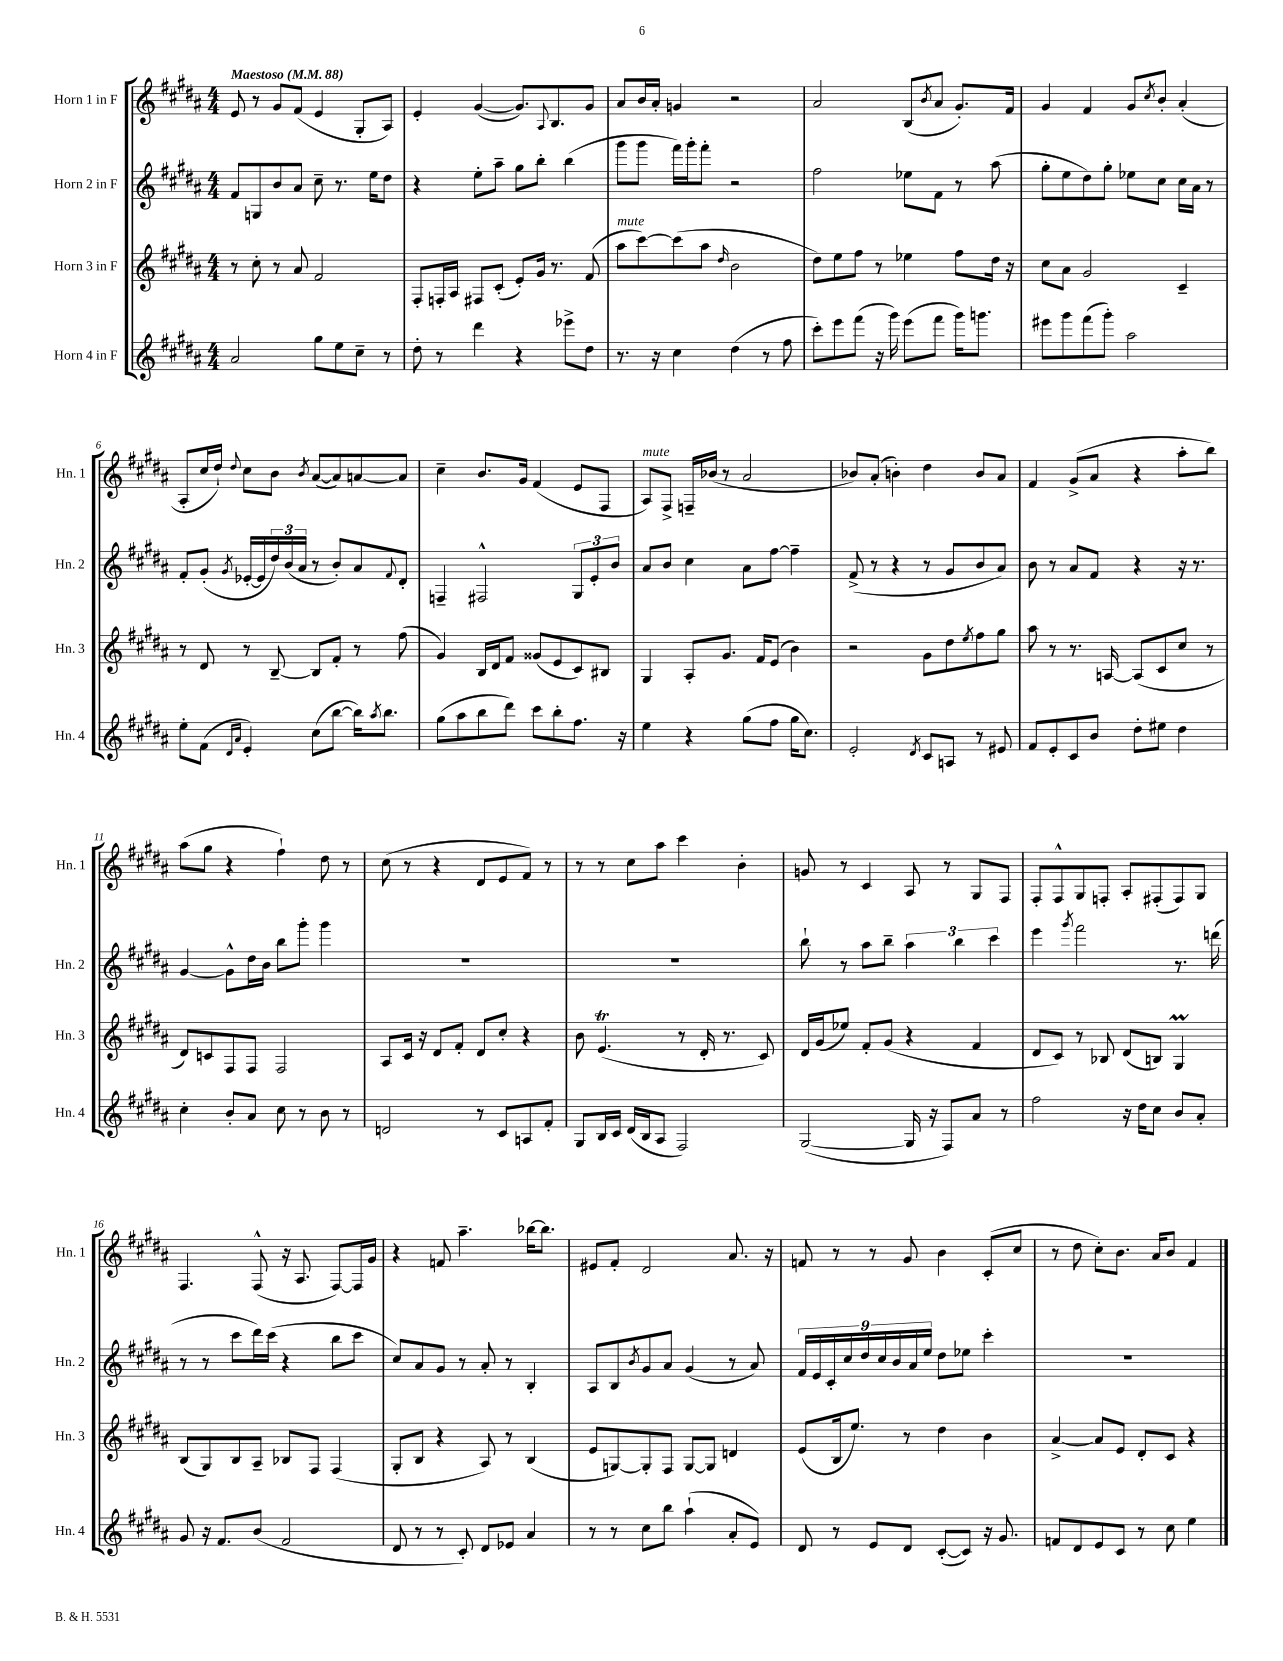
<<
\new StaffGroup <<
\new Staff = "s0" \with { instrumentName = "Horn 1 in F" shortInstrumentName = "Hn. 1" } {
    \clef treble \key b \major \numericTimeSignature \time 4/4 \tempo "Maestoso" 4 = 88
    e'8 r8 gis'8 fis'8( e'4 gis8-. ais8) |
    e'4-. gis'4~( gis'8.) \appoggiatura { ais8 } b8. gis'8 |
    ais'8 b'16 ais'16-. g'4 r2 |
    ais'2 b8( \acciaccatura { b'8 } ais'8 gis'8.-.) fis'16 |
    gis'4 fis'4 gis'8 \acciaccatura { cis''8 } b'8-. ais'4-.( |
    ais8-. cis''16 dis''16-!) \appoggiatura { dis''8 } cis''8 b'8 \acciaccatura { b'8 } ais'8~( ais'8) a'8~ a'8 |
    cis''4-- b'8. gis'16 fis'4( e'8 fis8 |
    ais8^\markup { \italic "mute" }) fis8-> f16-- bes'16( r8 ais'2 |
    bes'8) ais'8-.( b'4-.) dis''4 b'8 ais'8 |
    fis'4 gis'8->( ais'8 r4 ais''8-. b''8) |
    ais''8( gis''8 r4 fis''4-!) dis''8 r8 |
    cis''8( r8 r4 dis'8 e'8 fis'8) r8 |
    r8 r8 cis''8 ais''8 cis'''4 b'4-. |
    g'8 r8 cis'4 ais8 r8 gis8 fis8 |
    fis8-. fis8-^ gis8 f8-. ais8-. fis8-.( fis8) gis8 |
    fis4. fis8-^( r16 ais8. fis8~) fis16 gis'16 |
    r4 f'8 ais''4.-- bes''16~ bes''8. |
    eis'8 fis'8-. dis'2 ais'8. r16 |
    f'8 r8 r8 gis'8 b'4 cis'8-.( cis''8 |
    r8 dis''8 cis''8-.) b'8. ais'16 b'8 fis'4 \bar "|." |
}
\new Staff = "s1" \with { instrumentName = "Horn 2 in F" shortInstrumentName = "Hn. 2" } {
    \clef treble \key b \major \numericTimeSignature \time 4/4
    fis'8 g8 b'8 ais'8 cis''8-- r8. e''16 dis''8 |
    r4 e''8-. ais''8-- gis''8 b''8-. b''4( |
    gis'''8 gis'''8 fis'''16) gis'''16-. fis'''8-. r2 |
    fis''2 ees''8 fis'8 r8 ais''8( |
    gis''8-. e''8 dis''8) gis''8-. ees''8 cis''8 cis''16 ais'16 r8 |
    fis'8-. gis'8-.( \acciaccatura { gis'8 } ees'16~-. ees'16 \tuplet 3/2 { dis''16) b'16( ais'16 } r8 b'8-.) ais'8 \appoggiatura { fis'8 } dis'8-. |
    f4-- fis2-^ \tuplet 3/2 { gis8 e'8-. b'8 } |
    ais'8 b'8 cis''4 ais'8 fis''8~ fis''4-- |
    fis'8->( r8 r4 r8 gis'8 b'8 ais'8) |
    b'8 r8 ais'8 fis'8 r4 r16 r8. |
    gis'4~ gis'8-^ dis''16 b'16 b''8 gis'''8-. gis'''4 |
    R1 |
    R1 |
    b''8-! r8 ais''8 b''8-- \tuplet 3/2 { ais''4 b''4 cis'''4 } |
    e'''4 \acciaccatura { gis'''8 } fis'''2 r8. d'''16( |
    r8 r8 cis'''8 dis'''16) cis'''16( r4 b''8 cis'''8 |
    cis''8) ais'8 gis'8 r8 ais'8-. r8 b4-. |
    ais8 b8 \acciaccatura { b'8 } gis'8 ais'8 gis'4( r8 ais'8) |
    \tuplet 9/8 { fis'16 e'16 cis'16-. cis''16 dis''16 cis''16 b'16 ais'16 e''16 } dis''8 ees''8 cis'''4-. |
    R1 \bar "|." |
}
\new Staff = "s2" \with { instrumentName = "Horn 3 in F" shortInstrumentName = "Hn. 3" } {
    \clef treble \key b \major \numericTimeSignature \time 4/4
    r8 cis''8-. r8 ais'8 fis'2 |
    fis8-. f16-. ais16 fis8 cis'8-.( e'8-.) gis'16 r8. fis'8( |
    ais''8^\markup { \italic "mute" } cis'''8~) cis'''8( ais''8 \grace { dis''16 } b'2 |
    dis''8) e''8 fis''8 r8 ees''4 fis''8 dis''16 r16 |
    cis''8 ais'8 gis'2 cis'4-- |
    r8 dis'8 r8 b8~-- b8 fis'8-. r8 fis''8( |
    gis'4) b16 dis'16 fis'8 gisis'8( e'8 cis'8) bis8 |
    gis4 ais8-. gis'8. fis'16 e'8( b'4) |
    r2 gis'8 dis''8 \acciaccatura { e''8 } fis''8 gis''8 |
    ais''8 r8 r8. a16~ a8( cis'8 cis''8 r8 |
    dis'8) c'8 fis8 fis8 fis2 |
    ais8 cis'16 r16 dis'8 fis'8-. dis'8 cis''8-. r4 |
    b'8 e'4.\trill( r8 dis'16-. r8. cis'8) |
    dis'16 gis'16( ees''8) fis'8-. gis'8( r4 fis'4 |
    dis'8 cis'8) r8 bes8 dis'8( b8) gis4\prall |
    b8( gis8) b8 ais8-- bes8 fis8 fis4( |
    gis8-. b8 r4 ais8) r8 b4( |
    e'8 g8~) g8-. fis8 g8~ g8 d'4 |
    e'8( b16 e''8.) r8 dis''4 b'4 |
    ais'4~-> ais'8 e'8 dis'8-. cis'8 r4 \bar "|." |
}
\new Staff = "s3" \with { instrumentName = "Horn 4 in F" shortInstrumentName = "Hn. 4" } {
    \clef treble \key b \major \numericTimeSignature \time 4/4
    ais'2 gis''8 e''8 cis''8-- r8 |
    dis''8-. r8 dis'''4 r4 ees'''8-> dis''8 |
    r8. r16 cis''4 dis''4( r8 fis''8 |
    cis'''8-.) e'''8 fis'''8( r16 gis'''16) e'''8( fis'''8 gis'''16) g'''8. |
    eis'''8 gis'''8 fis'''8( gis'''8-.) ais''2 |
    e''8-. fis'8( \grace { dis'16 ais'16 } e'4-.) cis''8( b''8~ b''16) \acciaccatura { ais''8 } b''8. |
    gis''8( ais''8 b''8 dis'''8) cis'''8 b''8-. fis''8. r16 |
    e''4 r4 gis''8( fis''8 gis''16 cis''8.) |
    e'2-. \acciaccatura { dis'8 } cis'8 a8 r8 eis'8 |
    fis'8 e'8-. cis'8 b'8 dis''8-. eis''8 dis''4 |
    cis''4-. b'8-. ais'8 cis''8 r8 b'8 r8 |
    d'2 r8 cis'8 a8 fis'8-. |
    gis8 b16 cis'16 dis'16( b16 ais8 fis2) |
    gis2~( gis16 r16 fis8) ais'8 r8 |
    fis''2 r16 dis''16 cis''8 b'8 ais'8-. |
    gis'8 r16 fis'8. b'8( fis'2 |
    dis'8 r8 r8 cis'8-.) dis'8 ees'8 ais'4 |
    r8 r8 cis''8 b''8 ais''4-!( ais'8-. e'8) |
    dis'8 r8 e'8 dis'8 cis'8~-.( cis'8) r16 gis'8. |
    f'8 dis'8 e'8 cis'8 r8 cis''8 e''4 \bar "|." |
}
>>
>>
